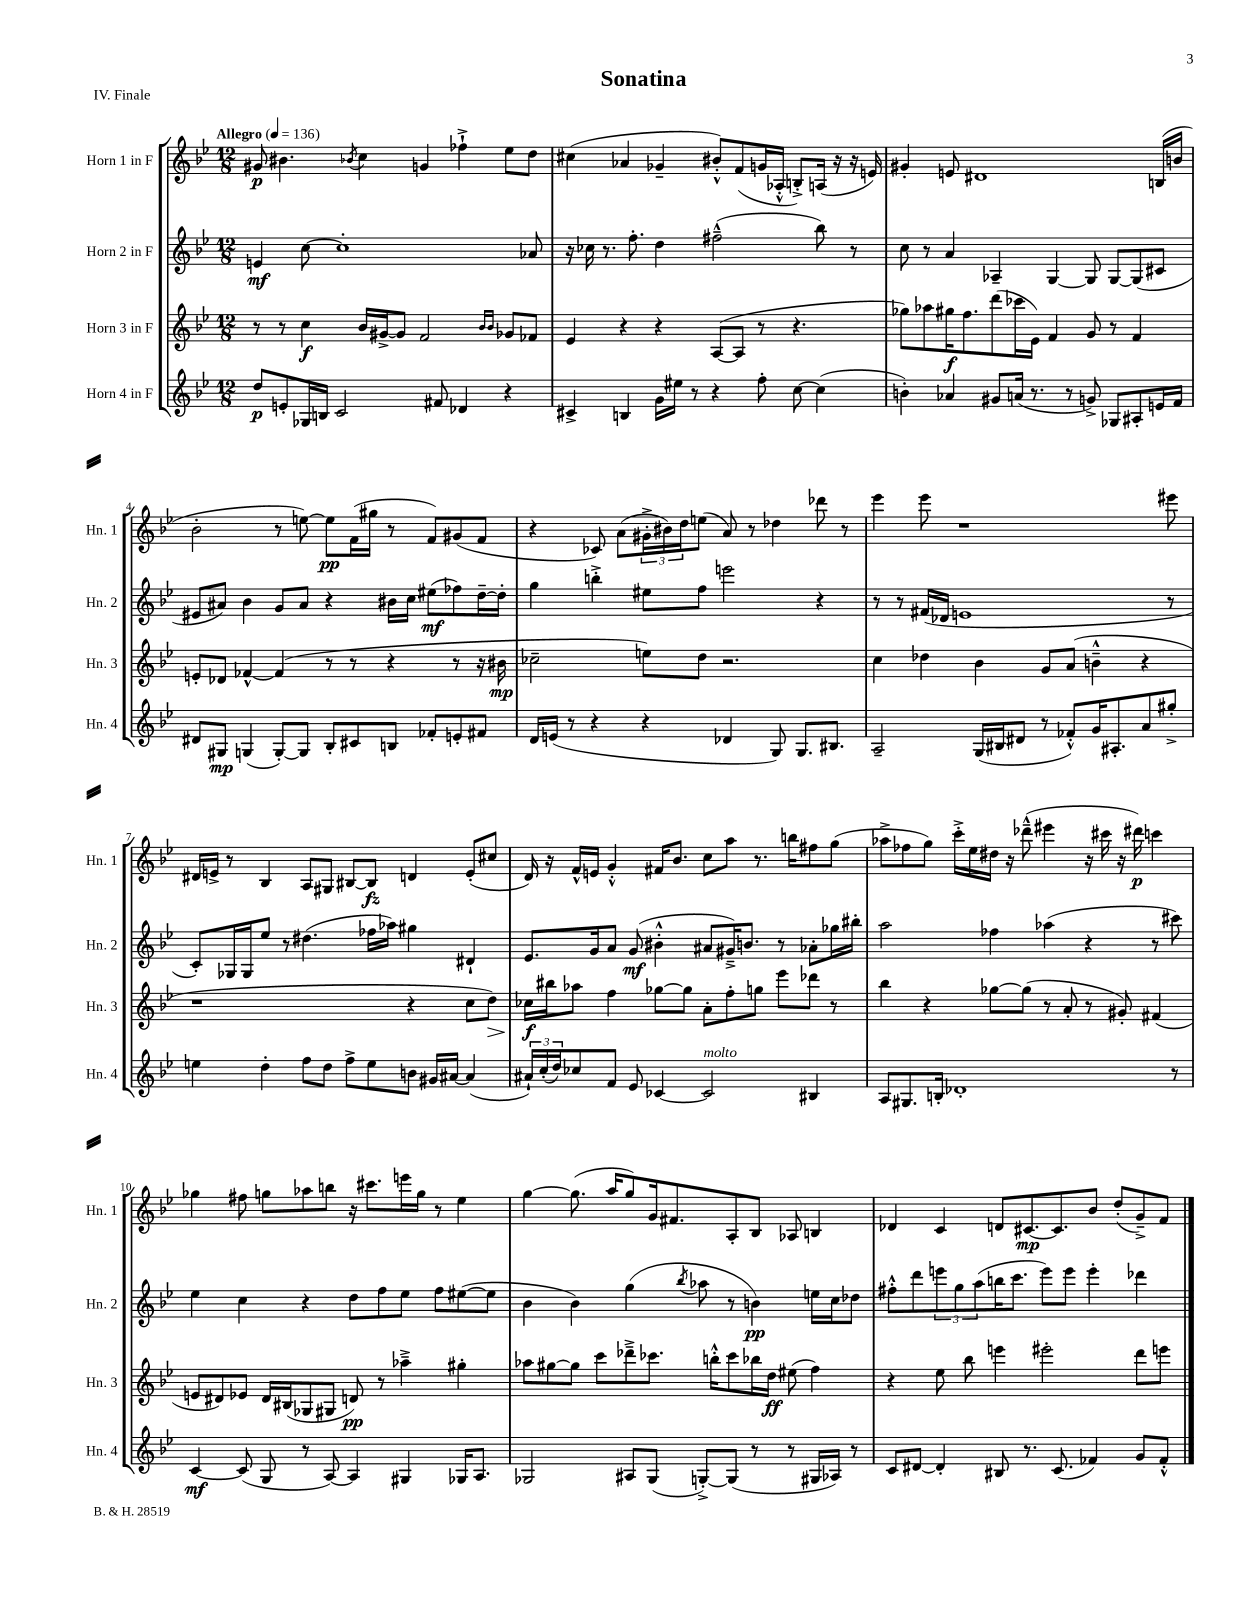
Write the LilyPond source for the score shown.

\header { title = "Sonatina" piece = "IV. Finale" }
<<
\new StaffGroup <<
\new Staff = "s0" \with { instrumentName = "Horn 1 in F" shortInstrumentName = "Hn. 1" } {
    \clef treble \key bes \major \numericTimeSignature \time 12/8 \tempo "Allegro" 4 = 136
    gis'8\p bis'4. \acciaccatura { bes'8 } c''4 g'4 fes''4-!-> ees''8 d''8 |
    cis''4( aes'4 ges'4-- bis'8-.-^) f'8( g'16 aes16-.-^ b8-.->) a16( r16 r16 e'16) |
    gis'4-. e'8 dis'1 b16( b'16 |
    bes'2-. r8 e''8~) e''8\pp f'16( gis''16 r8 f'8) gis'8( f'8 |
    r4 ces'8) a'8( \tuplet 3/2 { gis'16-.-> bis'16) d''16 } e''8( a'8) r8 des''4 des'''8 r8 |
    ees'''4 ees'''8 r1 eis'''8 |
    dis'16 e'16-> r8 bes4 a8 gis8 bis8~ bis8\fz d'4 e'8-.( cis''8 |
    d'16) r16 f'16-^ e'16 g'4-.-^ fis'16 bes'8. c''8 a''8 r8. b''16 fis''8 g''8( |
    aes''8-> fes''8 g''8) c'''16-.-> ees''16 dis''16 r16 des'''8---^( eis'''4 r16 cis'''16 r16 dis'''16\p) c'''4 |
    ges''4 fis''8 g''8 aes''8 b''8 r16 cis'''8. e'''16 g''16 r8 ees''4 |
    g''4~ g''8.( a''16 g''8) g'16 fis'8. a8-. bes8 aes8 b4 |
    des'4 c'4 d'8 cis'8.~\mp cis'8. bes'8 d''8-.( g'8--->) f'8 \bar "|." |
}
\new Staff = "s1" \with { instrumentName = "Horn 2 in F" shortInstrumentName = "Hn. 2" } {
    \clef treble \key bes \major \numericTimeSignature \time 12/8
    e'4\mf c''8~ c''1-. aes'8 |
    r16 ces''16 r8. f''8.-. d''4 fis''2---^( bes''8) r8 |
    c''8 r8 a'4 aes4-- g4~ g8 g8~ g8( cis'8 |
    eis'8 ais'8) bes'4 g'8 ais'8 r4 bis'16 c''16 eis''8\mf( fes''8) d''16~-- d''16-. |
    g''4 b''4-.-> eis''8 f''8 e'''2 r4 |
    r8 r8 fis'16( des'16 e'1 r8 |
    c'8-.) ges16 ges16 ees''8 r8 dis''4.( fes''16 aes''16) gis''4 dis'4-! |
    ees'8. g'16 a'8 g'8\mf( bis'4-.-^ ais'8 gis'16--->) b'8. r8 aes'8-. ges''16 bis''16-. |
    a''2 fes''4 aes''4( r4 r8 cis'''8) |
    ees''4 c''4 r4 d''8 f''8 ees''8 f''8 eis''8~( eis''8 |
    bes'4 bes'4) g''4( \acciaccatura { bes''8 } aes''8 r8 b'4\pp) e''16 c''16 des''8 |
    fis''8-.-^ d'''8 \tuplet 3/2 { e'''8 g''8 a''8( } b''16 c'''8. e'''8) e'''8 e'''4-. des'''4 \bar "|." |
}
\new Staff = "s2" \with { instrumentName = "Horn 3 in F" shortInstrumentName = "Hn. 3" } {
    \clef treble \key bes \major \numericTimeSignature \time 12/8
    r8 r8 c''4\f bes'16 gis'16~-> gis'8 f'2 \grace { bes'16 bes'16 } ges'8 fes'8 |
    ees'4 r4 r4 a8~( a8 r8 r4. |
    ges''8) aes''8 gis''16\f f''8. d'''8( ces'''16 ees'16) f'4 g'8 r8 f'4 |
    e'8-. des'8 fes'4~-^ fes'4( r8 r8 r4 r8 r16 bis'16\mp |
    ces''2-- e''8) d''8 r2. |
    c''4 des''4 bes'4 g'8 a'8( b'4---^ r4 |
    r1 r4 c''8 d''8\>) |
    ces''16\f\! bis''16 aes''8 f''4 ges''8~ ges''8 a'8-. f''8-. g''8 ees'''8 des'''8 r8 |
    bes''4 r4 ges''8~ ges''8( r8 a'8-. r8 gis'8-.) fis'4( |
    e'8 dis'8) ees'8 dis'16 bis16( ges8 gis8 d'8\pp) r8 aes''4---> gis''4-. |
    aes''8 gis''8~ gis''8 c'''8 des'''8---> ces'''8. b''16-.-^ ces'''8 bes''16 d''16\ff eis''8( f''4) |
    r4 ees''8 bes''8 e'''4 eis'''2-. d'''8 e'''8 \bar "|." |
}
\new Staff = "s3" \with { instrumentName = "Horn 4 in F" shortInstrumentName = "Hn. 4" } {
    \clef treble \key bes \major \numericTimeSignature \time 12/8
    d''8\p e'8-. ges16 b16 c'2 fis'8 des'4 r4 |
    cis'4-> b4 g'16 eis''16 r8 r4 f''8-. c''8~ c''4( |
    b'4-.) aes'4 gis'8 a'16( r8. r8 g'8->) ges8 ais8-. e'16 f'16 |
    dis'8 gis8\mp g4( g8~-.) g8 bes8-. cis'8 b8 fes'8-. e'8-. fis'8 |
    d'16 e'16( r8 r4 r4 des'4 g8) g8. bis8. |
    a2-- g16( bis16 dis'8 r8 fes'8-.-^) g'16 ais8.-. a'8 gis''8-.-> |
    e''4 d''4-. f''8 d''8 f''8-> e''8 b'8 gis'16 ais'16~ ais'4( |
    \tuplet 3/2 { ais'16-!) c''16-.( d''16) } ces''8 f'8 ees'8 ces'4~ ces'2^\markup { \italic "molto" } bis4 |
    a8 gis8. b16-. des'1-. r8 |
    c'4~\mf c'8( g8 r8 a8~) a4 gis4 ges16 a8. |
    ges2 ais8 ges8( g8~-.->) g8( r8 r8 gis16 aes16) r8 |
    c'8 dis'8~ dis'4-. bis8 r8. c'8.( fes'4) g'8 fes'8-.-^ \bar "|." |
}
>>
>>
